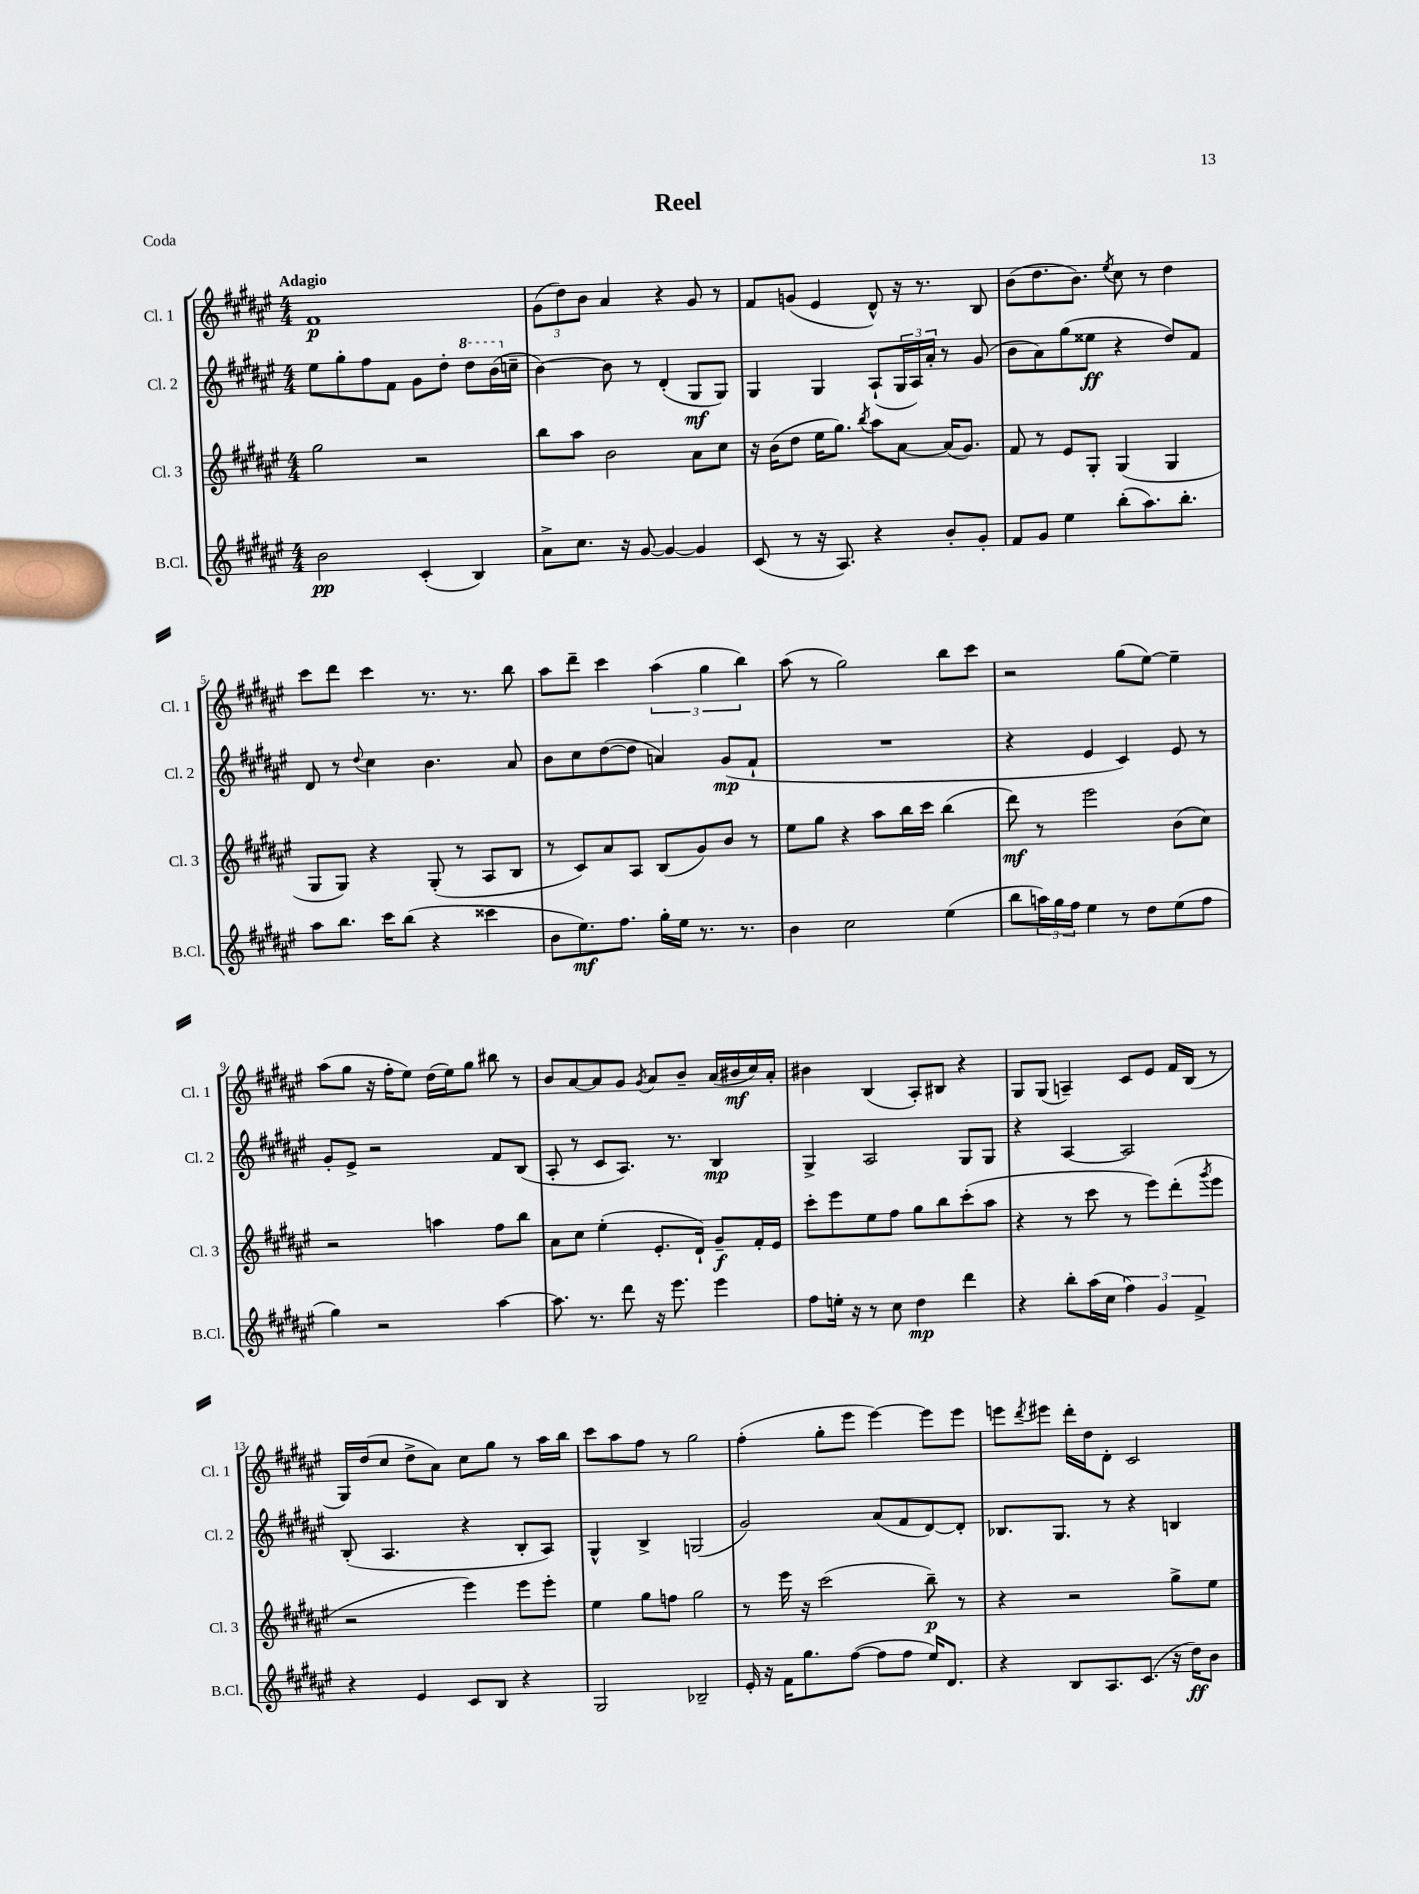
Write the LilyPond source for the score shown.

\header { title = "Reel" piece = "Coda" }
<<
\new StaffGroup <<
\new Staff = "s0" \with { instrumentName = "Cl. 1" shortInstrumentName = "Cl. 1" } {
    \clef treble \key fis \major \numericTimeSignature \time 4/4 \tempo "Adagio"
    fis'1\p |
    \tuplet 3/2 { gis'8( dis''8) b'8 } ais'4 r4 gis'8 r8 |
    fis'8 g'8( eis'4 dis'8-^) r16 r8. b8 |
    b'8( dis''8. b'8.) \acciaccatura { eis''8 } cis''8 r8 dis''4 |
    cis'''8 dis'''8 cis'''4 r8. r8. b''8 |
    ais''8 dis'''8-- cis'''4 \tuplet 3/2 { ais''4( gis''4 b''4) } |
    ais''8( r8 gis''2) b''8 cis'''8 |
    r2 gis''8( eis''8~) eis''4-- |
    ais''8( gis''8 r16 fis''16-. eis''8) dis''16( eis''16) gis''8 bis''8 r8 |
    b'8 ais'8~ ais'8 gis'8 \acciaccatura { gis'8 } ais'8 b'8-- ais'16( bis'16\mf cis''16) ais'16-. |
    bis'4 b4( ais8-.) bis8 r4 |
    gis8 gis8( a4--) cis'8 eis'8 fis'16 b16( r8 |
    gis16) dis''16( cis''8 dis''8-> ais'8) cis''8 gis''8 r8 ais''16 b''16 |
    cis'''8 ais''8 fis''8 r8 gis''2 |
    fis''4-.( gis''8-. eis'''8 eis'''4~) eis'''8 eis'''8 |
    e'''8 \acciaccatura { dis'''8 } eis'''8 dis'''16-. dis''16 dis'8-. cis'2 \bar "|." |
}
\new Staff = "s1" \with { instrumentName = "Cl. 2" shortInstrumentName = "Cl. 2" } {
    \clef treble \key fis \major \numericTimeSignature \time 4/4
    eis''8 gis''8-. fis''8 fis'8 gis'8 dis''8-. \ottava #1 dis'''8 b''16( \ottava #0 c''16-- |
    b'4~) b'8 r8 dis'4-.( gis8\mf gis8) |
    gis4 gis4 ais8-!( \tuplet 3/2 { gis16 ais16) ais'16-. } r8 gis'8( |
    b'8 ais'8) gis''8( eisis''8\ff r4 dis''8) fis'8 |
    dis'8 r8 \appoggiatura { dis''8 } cis''4 b'4. ais'8 |
    b'8 cis''8 dis''8~( dis''8 a'4) gis'8\mp( fis'8-! |
    R1 |
    r4 eis'4 cis'4) eis'8 r8 |
    gis'8-. eis'8-> r2 fis'8 b8( |
    ais8-. r8 cis'8 ais8.) r8. b4\mp |
    gis4-> ais2 gis8 gis8 |
    r4 ais4~ ais2 |
    b8-.( ais4. r4 b8-. ais8) |
    gis4-^ b4-> g2( |
    gis'2) ais'8( fis'8 dis'8~) dis'8-. |
    bes8. gis8. r8 r4 b4 \bar "|." |
}
\new Staff = "s2" \with { instrumentName = "Cl. 3" shortInstrumentName = "Cl. 3" } {
    \clef treble \key fis \major \numericTimeSignature \time 4/4
    gis''2 r2 |
    b''8 ais''8 b'2 ais'8 cis''8 |
    r16 b'16( dis''8 eis''16 gis''8.) \acciaccatura { b''8 } ais''8 ais'8~ ais'16( gis'8.) |
    fis'8 r8 eis'8 gis8-. gis4( gis4 |
    gis8 gis8) r4 gis8-.( r8 ais8 b8 |
    r8 cis'8) ais'8 ais8 b8( gis'8) b'8 r8 |
    eis''8 gis''8 r4 ais''8 b''16 cis'''16 b''4( |
    dis'''8\mf) r8 eis'''2 b'8( cis''8) |
    r2 a''4 fis''8 b''8 |
    ais'8 cis''8 eis''4-.( eis'8.-. dis'16-!) gis'8--\f fis'16-. eis'16 |
    cis'''8-. eis'''8 eis''8 fis''8 gis''8 b''8 cis'''8-.( ais''8 |
    r4 r8 cis'''8 r8 eis'''8) dis'''8-.( \acciaccatura { gis'''8 } eis'''8 |
    r2 eis'''4) eis'''8 eis'''8-. |
    eis''4 gis''8 f''8 gis''2 |
    r8 eis'''16 r16 cis'''2( b''8--\p) r8 |
    r4 r2 gis''8-> eis''8 \bar "|." |
}
\new Staff = "s3" \with { instrumentName = "B.Cl." shortInstrumentName = "B.Cl." } {
    \clef treble \key fis \major \numericTimeSignature \time 4/4
    b'2\pp cis'4-.( b4) |
    ais'8-> cis''8. r16 gis'8~ gis'4~ gis'4 |
    cis'8( r8 r16 ais8.) r4 b'8-. gis'8-. |
    fis'8 gis'8 eis''4 b''8-.( ais''8.) b''8.-. |
    ais''8 b''8. cis'''16 b''8( r4 cisis'''4 |
    b'8 eis''8.\mf) fis''8. gis''16-. eis''16 r8. r8. |
    b'4 cis''2 eis''4( |
    b''8 \tuplet 3/2 { a''16) gis''16 fis''16 } eis''4 r8 dis''8 eis''8( fis''8 |
    gis''4) r2 ais''4~ |
    ais''8. r8. dis'''8 r16 eis'''8. eis'''4 |
    fis''8 e''16-. r16 r8 cis''8 dis''4\mp dis'''4 |
    r4 b''8-. ais''16( cis''16 \tuplet 3/2 { fis''4) gis'4 fis'4-> } |
    r4 eis'4 cis'8 b8 r4 |
    gis2 bes2-- |
    eis'16-. r16 fis'16 gis''8. fis''8~( fis''8 fis''8 eis''16) dis'8. |
    r4 b8 ais8. cis'8.( r16 dis''16\ff) b'8 \bar "|." |
}
>>
>>
